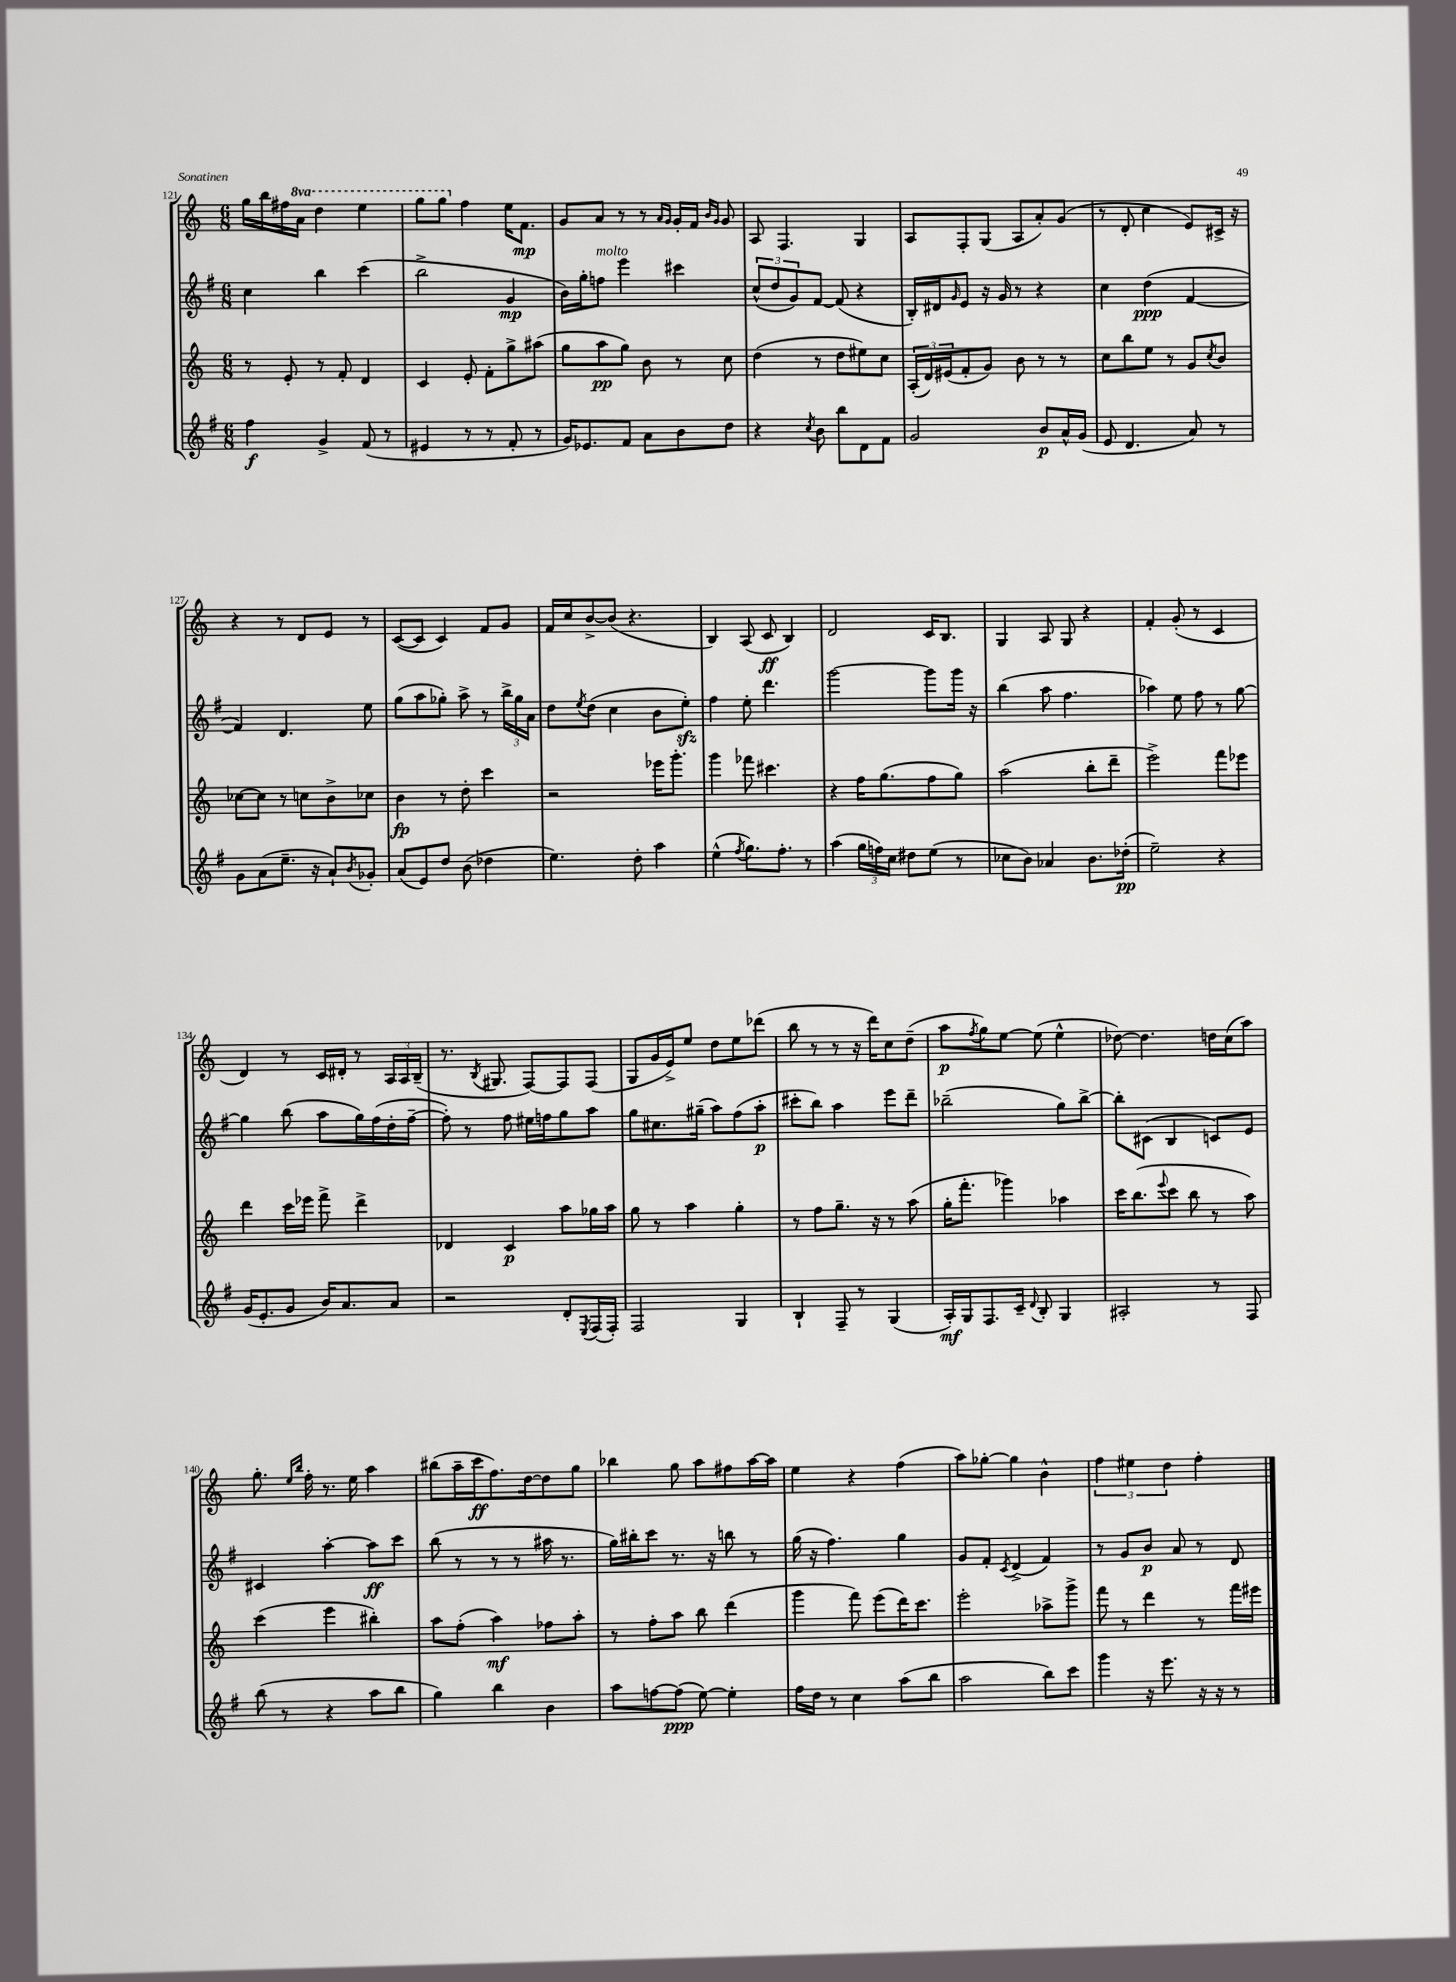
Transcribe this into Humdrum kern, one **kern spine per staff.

**kern	**kern	**kern	**kern
*staff4	*staff3	*staff2	*staff1
*clefG2	*clefG2	*clefG2	*clefG2
*k[f#]	*k[]	*k[f#]	*k[]
*M6/8	*M6/8	*M6/8	*M6/8
4ff#	8r	4cc	16gg
.	.	.	16bb
.	8e'	.	16ff#
.	.	.	16aa
4g^	8r	4bb	4ddd
.	8f'	.	.
(8f#	4d	(4ccc	4eee
8r	.	.	.
=	=	=	=
4e#	4c	2bb^	8ggg
.	.	.	8ggg
8r	8e'	.	4ff
8r	8f'	.	.
8f#'	8gg^	4g	16ee
.	.	.	8.f
8r	(8aa#	.	.
=	=	=	=
16g)	8gg	16b)	8g
8.e-	.	16gg'	.
.	8aa	8ff	8a
8f#	8gg)	4eee	8r
8a	8b	.	8r
.	.	.	16qqa
.	.	.	16qqg
8b	8r	4ccc#	16g'
.	.	.	16f
.	.	.	16qqb
.	.	.	16qqg
8dd	8cc	.	8g
=	=	=	=
4r	(4dd	(12cc^^	8A
.	.	12dd	.
.	.	.	4.F
.	.	12g)	.
8qcc	.	.	.
8b	8r	[8f#	.
8bb	8dd	(8f#]	.
8d	8ee#)	4r	4G
8f#	8cc	.	.
=	=	=	=
2g	(24A'	16B')	8A
.	24d)	.	.
.	.	16d#	.
.	(24e#	.	.
.	.	16qqg	.
.	8f'	8e	8F'
.	8g)	16r	(8G
.	.	16g	.
.	8b	8r	8A
8b	8r	4r	8a')
16a^^	8r	.	(8g
(16g	.	.	.
=	=	=	=
8e	8cc	4cc	8r
4.d	8bb	.	8d'
.	8ee	(4dd	4cc
.	8r	.	.
8a)	8g	[4f#	8e)
.	8qcc	.	.
8r	8b	.	16c#^
.	.	.	16r
=	=	=	=
8g	[8cc-	4f#])	4r
(8a	8cc-]	.	.
8.ee~	8r	4.d	8r
.	8cc	.	8d
16r	.	.	.
8a`)	8b^	.	8e
8qb	.	.	.
8g-'	8cc-	8ee	8r
=	=	=	=
(8a	4b	(8gg	([8c
8e)	.	8aa	8c]
8dd	8r	8gg-')	4c)
(8b	8dd'	8aa^	.
4dd-	4ccc	8r	8f
.	.	24bb^	8g
.	.	24gg-	.
.	.	24a	.
=	=	=	=
4.ee)	2r	8dd	16f
.	.	.	16cc
.	.	8qee	.
.	.	(8dd	[8b^
.	.	4cc	(8b]
8dd'	.	.	4.r
4aa	16eee-	8b	.
.	8.ggg'	.	.
.	.	8ee')	.
=	=	=	=
(4ee^^	4ggg	4ff#	4B)
8qff#	.	.	.
8.gg)	8fff-	8ee'	(8A
.	4.ccc#	4.ddd	8c
8.ff#'	.	.	.
.	.	.	4B)
8r	.	.	.
=	=	=	=
(4aa	4r	[2ggg	2d
24gg	16ff	.	.
24ff)	.	.	.
.	(8.gg	.	.
24cc	.	.	.
8dd#	.	.	.
(8ee	8ff	8ggg]	16c
.	.	.	8.B
8r	8gg)	16ggg	.
.	.	16r	.
=	=	=	=
8cc-	(2aa	(4bb	4G
8b)	.	.	.
4a-	.	8aa	8A
.	.	4.ff#	8G
8.b	8bb'	.	4r
.	8ddd~	.	.
(16dd-'	.	.	.
=	=	=	=
2ee~)	2eee^)	4aa-)	4f'
.	.	8ee	(8g'
.	.	8ff#	8r
4r	8fff	8r	4c
.	8eee-	[8gg	.
=	=	=	=
(16g	4ddd	4gg]	4d)
8.e'	.	.	.
8g	16ccc	(8bb	8r
.	16eee-	.	.
16b)	8fff^	8aa	16c
8.a	.	.	16d#'
.	4ddd^	16gg)	8r
.	.	(16ff#	.
8a	.	16dd'	24A
.	.	.	24A
.	.	[16ff#~	.
.	.	.	(24B~
=	=	=	=
2r	4d-	8ff#'])	8.r
.	.	8r	.
.	.	.	8qB
.	.	.	8.G#
.	4c	8ff#	.
.	.	16ee#	[8F)
.	.	16ff	.
8d'	8aa	8gg	8F]
8qE	.	.	.
(16F#	16gg-	8aa	(8F
16F#')	16aa	.	.
=	=	=	=
2F#	8gg	8gg	8G
.	8r	8.cc#	16g
.	.	.	16e^)
.	4aa	.	8ee
.	.	(16gg#~	.
.	.	8aa)	8dd
4G	4gg'	(8ff#	8ee
.	.	8aa'	(8ddd-
=	=	=	=
4B`	8r	8ccc#'	8bb
.	8ff	8bb)	8r
8F#~	8.gg~	4aa	8r
8r	.	.	16r
.	16r	.	16ddd)
(4G	8r	8eee	8cc
.	(8aa	8ddd~	(8dd~
=	=	=	=
16A')	16gg'	(2bb-~	8aa
16G	8.fff'	.	.
.	.	.	8qff
8.F#	.	.	8gg)
.	4ggg-)	.	[8ee
16c~	.	.	.
8qqd	.	.	.
8B'	.	.	(8ee]
4G	4aa-	8gg)	4ee^^
.	.	[8bb-^	.
=	=	=	=
2A#'	16ccc	8bb-']	[8dd-)
.	(8.bb	.	.
.	.	(8c#	4.dd-]
.	8qqeee	.	.
.	8ccc	4B	.
.	8bb	.	.
8r	8r	8c)	16dd
.	.	.	(16cc
8F#	8aa)	8e	8aa)
=	=	=	=
(8bb	(4ccc	4c#	8.gg'
8r	.	.	.
.	.	.	16qqee
.	.	.	16qqbb
.	.	.	16ff'
4r	4eee	[4aa'	8.r
.	.	.	16ee
8aa	4bb#')	8aa]	4aa
8bb	.	8ccc	.
=	=	=	=
4gg)	8aa	(8bb	(8bb#
.	(8ff'	8r	16aa~
.	.	.	16ccc
4bb	4aa)	8r	8.ff)
.	.	8r	.
.	.	.	[16dd
4b	8ff-	16aa#	8dd]
.	.	8.r	.
.	8aa'	.	8gg
=	=	=	=
8aa	8r	16gg)	4bb-
.	.	16bb#'	.
[8ff	8ff'	8ccc	.
(8ff]	8aa	8.r	8gg
[8ee)	8bb	.	8aa
.	.	16r	.
4ee']	(4ddd	8bb	8ff#
.	.	8r	[16aa
.	.	.	16aa]
=	=	=	=
16ff#	4ggg	(16gg	4ee
16dd	.	16r	.
8r	.	4.ff#)	.
4cc	8fff)	.	4r
.	(8eee	.	.
(8aa	16ddd)	4gg	(4ff
.	8.ccc	.	.
8bb	.	.	.
=	=	=	=
2aa	2eee'	8g	8aa)
.	.	8f#'	[8gg-'
.	.	8qc	.
.	.	(4d^	4gg-]
8bb)	8aa-^	4f#)	4b^^
8ccc	8ggg^	.	.
=	=	=	=
4ggg	8fff	8r	6ff
.	8r	8g	.
.	.	.	6ee#
16r	4ddd	8b	.
8.eee	.	.	.
.	.	.	6dd
.	.	8a	.
16r	8r	8r	4ff'
16r	.	.	.
8r	16fff	8d	.
.	16eee#	.	.
==	==	==	==
*-	*-	*-	*-
